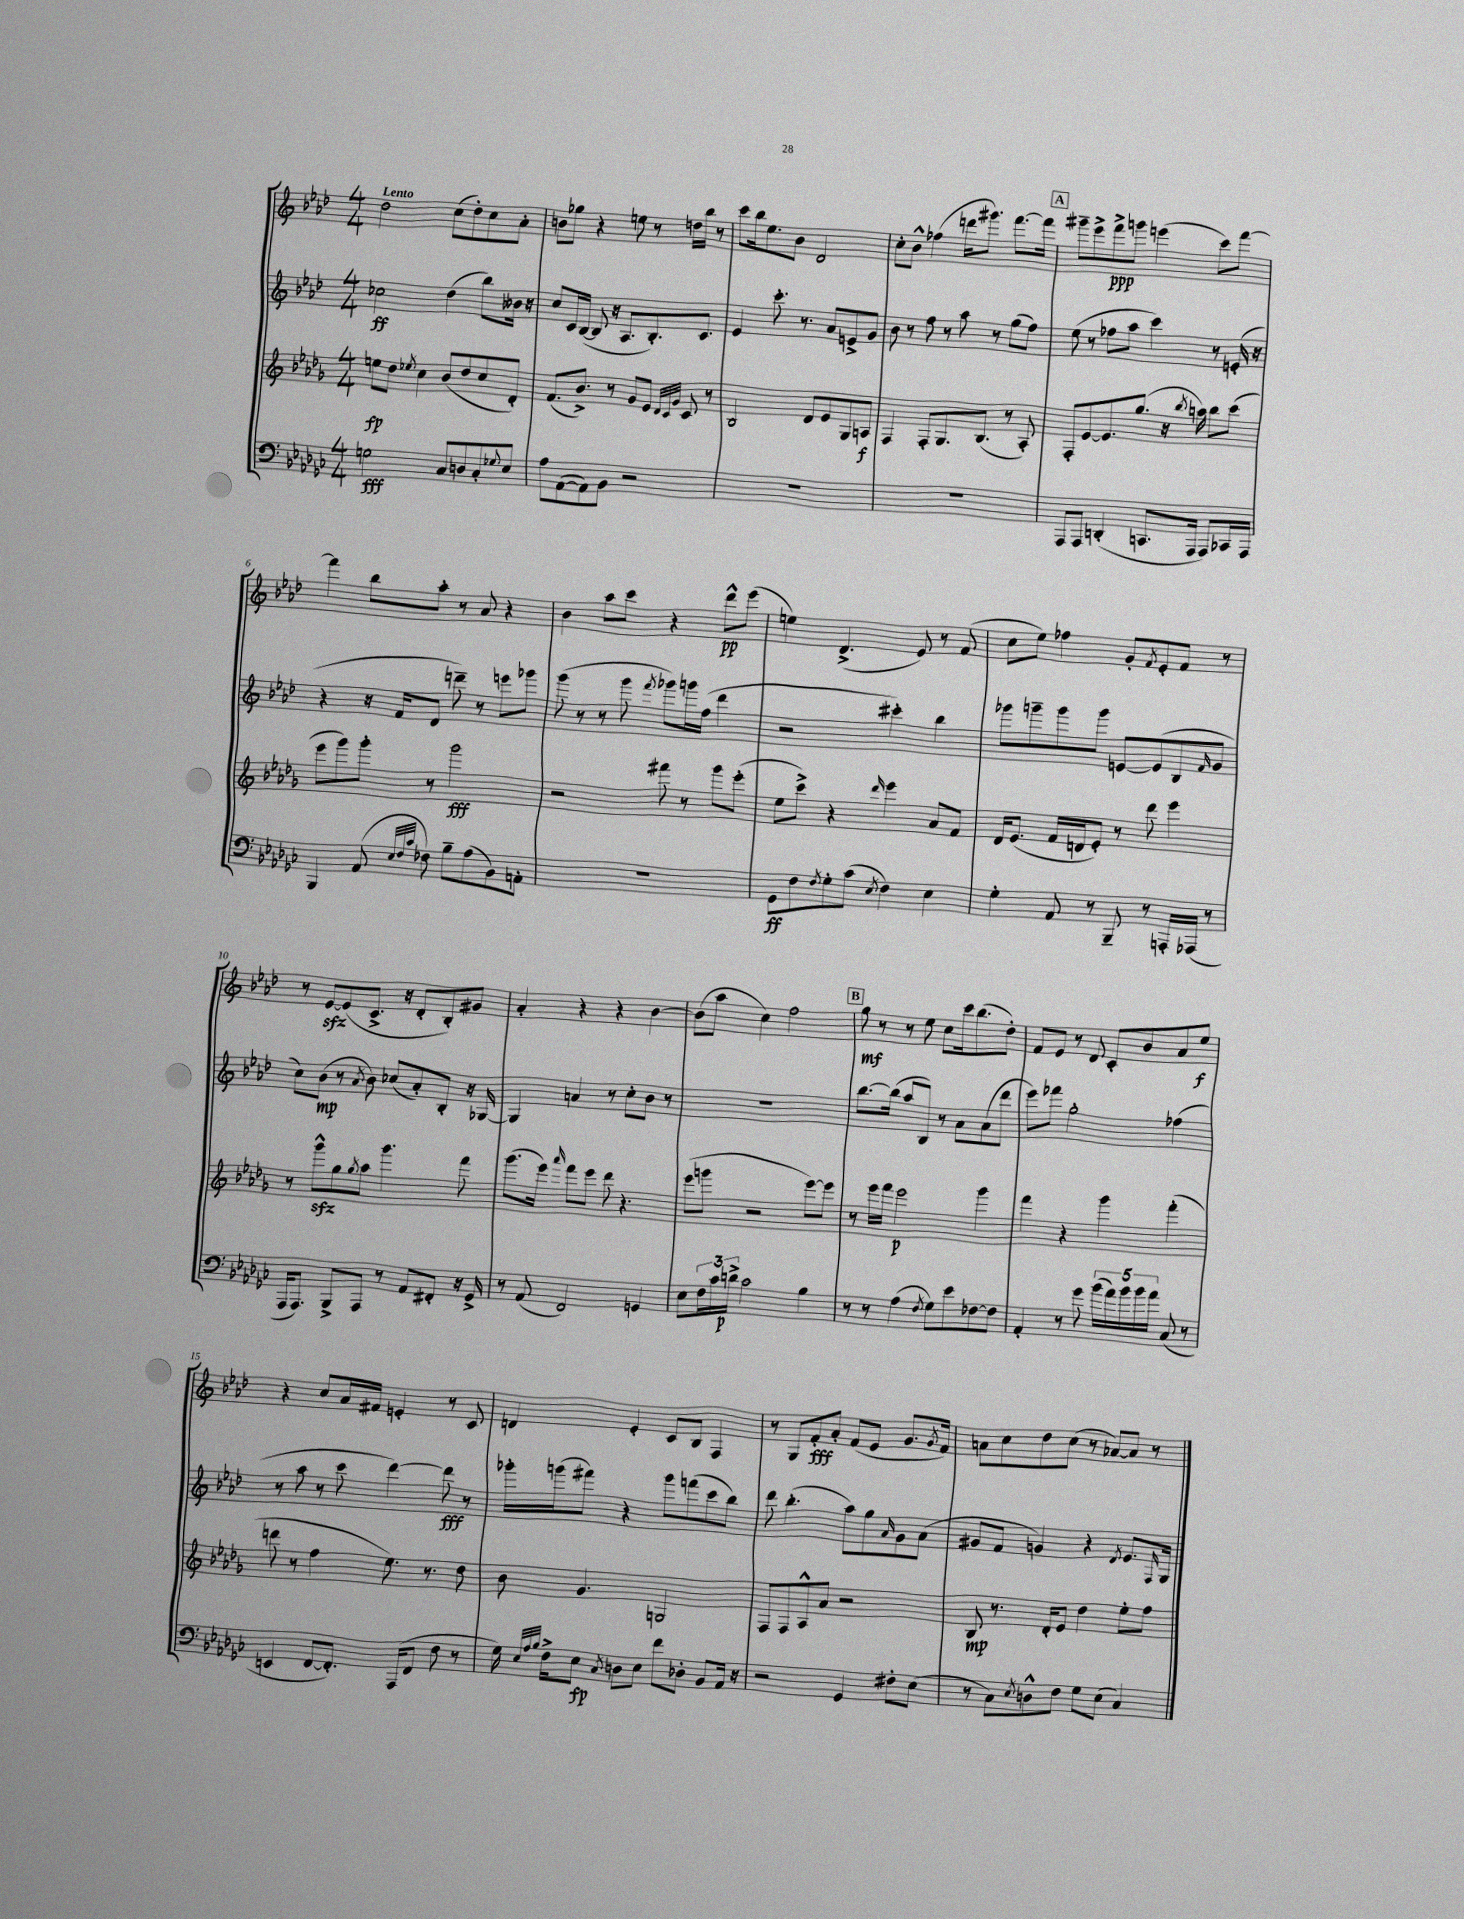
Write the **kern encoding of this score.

**kern	**dynam	**kern	**dynam	**kern	**dynam	**kern	**dynam
*part4	*part4	*part3	*part3	*part2	*part2	*part1	*part1
*staff4	*staff4	*staff3	*staff3	*staff2	*staff2	*staff1	*staff1
*clefF4	*	*clefG2	*	*clefG2	*	*clefG2	*
*k[b-e-a-d-g-c-]	*	*k[b-e-a-d-g-]	*	*k[b-e-a-d-]	*	*k[b-e-a-d-]	*
*M4/4	*	*M4/4	*	*M4/4	*	*M4/4	*
=1	=1	=1	=1	=1	=1	=1	=1
!	!	!	!	!	!	!LO:TX:a:B:t=Lento	!
2Gn\	fff	8een\L	fp	2cc-X\	ff	2dd-\	.
.	.	8dd-\J	.	.	.	.	.
.	.	8qee-X/	.	.	.	.	.
.	.	4cc\	.	.	.	.	.
8C-/L	.	(8b-/L	.	(4dd-\	.	(8cc\L	.
8Dn/	.	8dd-/	.	.	.	8dd-'\)	.
8C-'/	.	8cc/	.	8bb-\L)	.	8cc\	.
8qqG-X/	.	.	.	.	.	.	.
8E-/J	.	8d-'/J)	.	16b--X\Jk	.	8a-'\J	.
.	.	.	.	16r	.	.	.
=2	=2	=2	=2	=2	=2	=2	=2
8A-\L	.	(8.f/L	.	8cc/L	.	8bn\L	.
([8AA-\	.	.	.	16c/L	.	8gg-X\J	.
.	.	8.b-^/J)	.	([16B-/JJ	.	.	.
8AA-\])	.	.	.	8B-/]	.	4r	.
8BB-\J	.	8r	.	16r	.	.	.
.	.	.	.	8.A-/L	.	.	.
2r	.	8g-/L	.	.	.	8een\	.
.	.	8e-/J	.	8.B-'/)	.	8r	.
.	.	32qqd-/LLL	.	.	.	.	.
.	.	32qqc/	.	.	.	.	.
.	.	32qqg-/JJJ	.	.	.	.	.
.	.	8c/	.	.	.	16ddn\LL	.
.	.	.	.	8.c/J	.	16bb-\JJ	.
.	.	8r	.	.	.	8r	.
=3	=3	=3	=3	=3	=3	=3	=3
1r	.	2B-/	.	4e-/	.	8ccc\L	.
.	.	.	.	.	.	16bb-\k	.
.	.	.	.	.	.	8.ee-\	.
.	.	.	.	8.ccc'\	.	.	.
.	.	.	.	.	.	8b-\J	.
.	.	.	.	8.r	.	.	.
.	.	8d-/L	.	.	.	2d-/	.
.	.	8e-/	.	8a-/L	.	.	.
.	.	8G-/	.	8en^/	.	.	.
.	.	8An/J	f	8g/J	.	.	.
=4	=4	=4	=4	=4	=4	=4	=4
1r	.	4F/	.	8b-\	.	8cc'\L	.
.	.	.	.	8r	.	8b-^^\J	.
.	.	8F'/L	.	8ff\	.	(4ff-X\	.
.	.	8.G-/	.	8r	.	.	.
.	.	.	.	8aa-\	.	16dddn\KL	.
.	.	(8.B-/J	.	.	.	8.ggg#X\J)	.
.	.	.	.	8r	.	.	.
.	.	8r	.	(8gg\L	.	[8.fff\L	.
.	.	8A-'/)	.	8ff\J)	.	.	.
.	.	.	.	.	.	16fff\Jk]	.
!!LO:REH:place=s1:t=A
=5	=5	=5	=5	=5	=5	=5	=5
8AAA-/L	.	8F'/L	.	(8ee-\	.	8ggg#X~\L	.
8AAA-/J	.	[8e-/	.	8r	.	8eee-^\	.
(4DDn'/	.	8.e-/]	.	8ff-X\L	.	8fff^\	ppp
.	.	.	.	8aa-\J	.	8gggn\J	.
.	.	(8.gg-/J	.	.	.	.	.
8.CCn/L	.	.	.	4ccc\)	.	(4eeen\	.
.	.	16r	.	.	.	.	.
.	.	8qbb-/	.	.	.	.	.
16AAA-/Jk	.	16aan\)	.	.	.	.	.
8AAA-/L)	.	8bb-\L	.	8r	.	8ccc\L)	.
16CC-X/L	.	(8ccc\J	.	(16en'/	.	[8fff\J	.
16AAA-/JJ	.	.	.	16r	.	.	.
!!LO:LB:g=z
=6	=6	=6	=6	=6	=6	=6	=6
4BBB-/	.	8eee-\L	.	4r	.	4fff\]	.
.	.	8ggg-\)	.	.	.	.	.
(8AA-/	.	8ggg-'\J	.	16r	.	8bb-\L	.
.	.	.	.	16f/KL	.	.	.
32qqE-/LLL	.	.	.	.	.	.	.
32qqF/	.	.	.	.	.	.	.
32qqc-/JJJ	.	.	.	.	.	.	.
8F-X\)	.	8r	.	8d-/J	.	8aa-'\J	.
8B-~\L	.	2ggg-\	fff	8dddn~\)	.	8r	.
(8A-\	.	.	.	8r	.	8a-/	.
8BB-\)	.	.	.	8eeen\L	.	4r	.
8AAn'\J	.	.	.	8ggg-X\J	.	.	.
=7	=7	=7	=7	=7	=7	=7	=7
1r	.	2r	.	(8ggg\	.	4b-\	.
.	.	.	.	8r	.	.	.
.	.	.	.	8r	.	8aa-\L	.
.	.	.	.	8ggg\	.	8ccc\J	.
.	.	.	.	8qfff/	.	.	.
.	.	8fff#X\	.	8ggg-X\L)	.	4r	.
.	.	8r	.	16gggn\L	.	.	.
.	.	.	.	(16ff\JJ	.	.	.
.	.	8ggg-\L	.	4ddd-\	.	8ddd-^^\L	pp
.	.	(8eee-'\J	.	.	.	(8eee-\J	.
=8	=8	=8	=8	=8	=8	=8	=8
8GG-\L	ff	8ee-\L	.	2r	.	4een\)	.
8F\	.	8ccc^\J)	.	.	.	.	.
8qF/	.	.	.	.	.	.	.
8G-'\	.	4r	.	.	.	(4.d-^/	.
(8c-\J	.	.	.	.	.	.	.
8qE-/	.	16qqddd-/	.	.	.	.	.
4F\)	.	4eee-\	.	4ccc#X'\)	.	.	.
.	.	.	.	.	.	8e-/)	.
4E-\	.	8a-/L	.	4bb-\	.	8r	.
.	.	8f/J	.	.	.	(8f/	.
=9	=9	=9	=9	=9	=9	=9	=9
4G-'\	.	16d-/KL	.	8ggg-X\L	.	8cc\L	.
.	.	(8.e-/J	.	.	.	.	.
.	.	.	.	8gggn~\	.	8ee-\J)	.
8AA-/	.	16f/LL	.	8ggg\	.	4ff-X\	.
.	.	16dn/J	.	.	.	.	.
8r	.	8e-'/J)	.	8ggg\J	.	.	.
8BBB-~/	.	8r	.	[8en/L	.	8g'/L	.
.	.	.	.	.	.	8qf/	.
8r	.	8ddd-\	.	(8e/]	.	8e-'/	.
16AAAn'/LL	.	4eee-\	.	8B-/	.	8f/J	.
(16AAA-X/JJ	.	.	.	.	.	.	.
.	.	.	.	16qqf/	.	.	.
8r	.	.	.	8g/J	.	8r	.
!!LO:LB:g=z
=10	=10	=10	=10	=10	=10	=10	=10
16AAA-/KL	.	8r	.	8cc\L)	.	8r	.
8.AAA-/J)	.	.	.	.	.	.	.
.	.	8ggg-zz^^\L	.	(8b-\J	mp	[8e-zz/L	.
8BBB-^/L	.	8gg-\	.	8r	.	(8e-/]	.
.	.	8qgg-/	.	8qa-/	.	.	.
8AAA-/J	.	8aa-\J	.	8b-\)	.	8.c^/J	.
8r	.	4.ggg-\	.	(8cc-X/L	.	.	.
.	.	.	.	.	.	16r	.
8AA-/L	.	.	.	8a-'/)	.	8d-'/L	.
8FF#X'/J	.	.	.	8B-'/J	.	8B-'/)	.
16r	.	8fff\	.	16r	.	8g#X/J	.
16GG-^/	.	.	.	[16G-X/	.	.	.
=11	=11	=11	=11	=11	=11	=11	=11
8r	.	(8.ggg-\L	.	4G-/]	.	4a-'/	.
(8AA-/	.	.	.	.	.	.	.
.	.	16eee-\Jk)	.	.	.	.	.
.	.	16qqaaa-/	.	.	.	.	.
2FF/)	.	8fff\L	.	4an/	.	4r	.
.	.	8eee-\J	.	.	.	.	.
.	.	8ddd-\	.	8r	.	4r	.
.	.	4.r	.	8cc'\L	.	.	.
4GGn/	.	.	.	8b-\J	.	[4b-\	.
.	.	.	.	8r	.	.	.
=12	=12	=12	=12	=12	=12	=12	=12
8E-\L	.	(8eee-\L	.	1r	.	(8b-\L]	.
24F\L	.	8gggn\J	.	.	.	8aa-\J	.
24c-\	.	.	.	.	.	.	.
24dn^\JJ	p	.	.	.	.	.	.
2c-\	.	2r	.	.	.	4cc\)	.
.	.	.	.	.	.	2ff\	.
4B-\	.	[8eee-\L)	.	.	.	.	.
.	.	8eee-\J]	.	.	.	.	.
!!LO:REH:place=s1:t=B
=13	=13	=13	=13	=13	=13	=13	=13
8r	.	8r	.	[8.bb-\L	.	8gg\	mf
8r	.	16eee-\LL	.	.	.	8r	.
.	.	16fff\JJ	.	(16bb-\Jk]	.	.	.
(4A-\	.	2eee-\	p	8aa-/L	.	8r	.
.	.	.	.	8B-/J)	.	8ee-\	.
8qF/	.	.	.	.	.	.	.
8G-\L)	.	.	.	8r	.	8cc\L	.
8e-\	.	.	.	8a-\L	.	16ccc\k	.
.	.	.	.	.	.	(8.bb-\	.
[8F-X\	.	4ggg-\	.	(8a-\	.	.	.
8F-\J]	.	.	.	8ddd-\J	.	8dd-'\J)	.
=14	=14	=14	=14	=14	=14	=14	=14
4AA-'/	.	4fff\	.	8eee-\L)	.	8f/L	.
.	.	.	.	8fff-X\J	.	8e-/J	.
8r	.	4r	.	2gg'\	.	8r	.
8g-\	.	.	.	.	.	8d-/	.
(20b-\LL	.	4ggg-\	.	.	.	8c'/L	.
20a-\)	.	.	.	.	.	.	.
20b-\	.	.	.	.	.	.	.
.	.	.	.	.	.	8b-/	.
20b-\	.	.	.	.	.	.	.
20a-\JJ	.	.	.	.	.	.	.
(8C-/	.	(4fff'\	.	(4ff-X\	.	8a-/	.
8r	.	.	.	.	.	8ee-/J	f
!!LO:LB:g=z
=15	=15	=15	=15	=15	=15	=15	=15
4EEn/	.	8dddn\	.	8r	.	4r	.
.	.	8r	.	8aa-\	.	.	.
[8FF/L	.	4ff\	.	8r	.	8cc/L	.
8.FF'/J])	.	.	.	8ccc\	.	16a-/L	.
.	.	.	.	.	.	16f#X/JJ	.
.	.	8.ee-\)	.	[4ddd-\)	.	4en'/	.
(16AAA-/KL	.	.	.	.	.	.	.
8FF/J	.	.	.	.	.	.	.
.	.	8.r	.	.	.	.	.
8F\	.	.	.	8ddd-\]	fff	8r	.
8r	.	8dd-\	.	8r	.	8c/	.
=16	=16	=16	=16	=16	=16	=16	=16
16G-\)	.	8b-\	.	16ggg-X'\LL	.	4dn/	.
32qqE-/LLL	.	.	.	.	.	.	.
32qqA-/	.	.	.	.	.	.	.
32qqB-/JJJ	.	.	.	.	.	.	.
16F^\KL	.	.	.	(16gggn\J	.	.	.
8E-\J	fp	4.g-/	.	8fff#X\J)	.	.	.
8qC-/	.	.	.	.	.	.	.
8Dn\L	.	.	.	4r	.	4e-'/	.
8E-\J	.	.	.	.	.	.	.
8f\L	.	2Gn/	.	8ggg\L	.	8c/L	.
8D-X'\J	.	.	.	(8fffn\	.	8B-/J	.
8BB-/L	.	.	.	8ccc\	.	4F/	.
16AA-/Jk	.	.	.	8bb-\J)	.	.	.
16r	.	.	.	.	.	.	.
=17	=17	=17	=17	=17	=17	=17	=17
2r	.	8F/L	.	8ddd-\	.	8r	.
.	.	8F/	.	(4.bb-'\	.	8G/L	.
.	.	8A-^^/	.	.	.	8f'/	fff
.	.	8a-/J	.	.	.	8a-'/J	.
4GG-/	.	2r	.	8aa-\L)	.	(8f/L	.
.	.	.	.	8gg\	.	8e-/J	.
.	.	.	.	16qqa-/	.	.	.
8F#X'\L	.	.	.	8g\	.	8.g/L	.
(8E-\J	.	.	.	(8a-\J	.	.	.
.	.	.	.	.	.	8qg/	.
.	.	.	.	.	.	16f/Jk)	.
=18	=18	=18	=18	=18	=18	=18	=18
8r	.	8B-/	mp	8g#X/L	.	8an\L	.
8C-\L)	.	8.r	.	8f/J	.	8cc\	.
8qE-/	.	.	.	.	.	.	.
8Dn^^\	.	.	.	4gn/)	.	8dd-\	.
.	.	16d-'/KL	.	.	.	.	.
8F\J	.	8e-/J	.	.	.	(8cc\J	.
8G-\L	.	4dd-\	.	4r	.	8r	.
(8E-\J	.	.	.	.	.	[8a-X/L)	.
.	.	.	.	8qd-/	.	.	.
4C-/)	.	8ee-'\L	.	8.e-/L	.	8a-/J]	.
.	.	8ff\J	.	.	.	8r	.
.	.	.	.	16qqF/	.	.	.
.	.	.	.	16G/Jk	.	.	.
==	==	==	==	==	==	==	==
*-	*-	*-	*-	*-	*-	*-	*-
